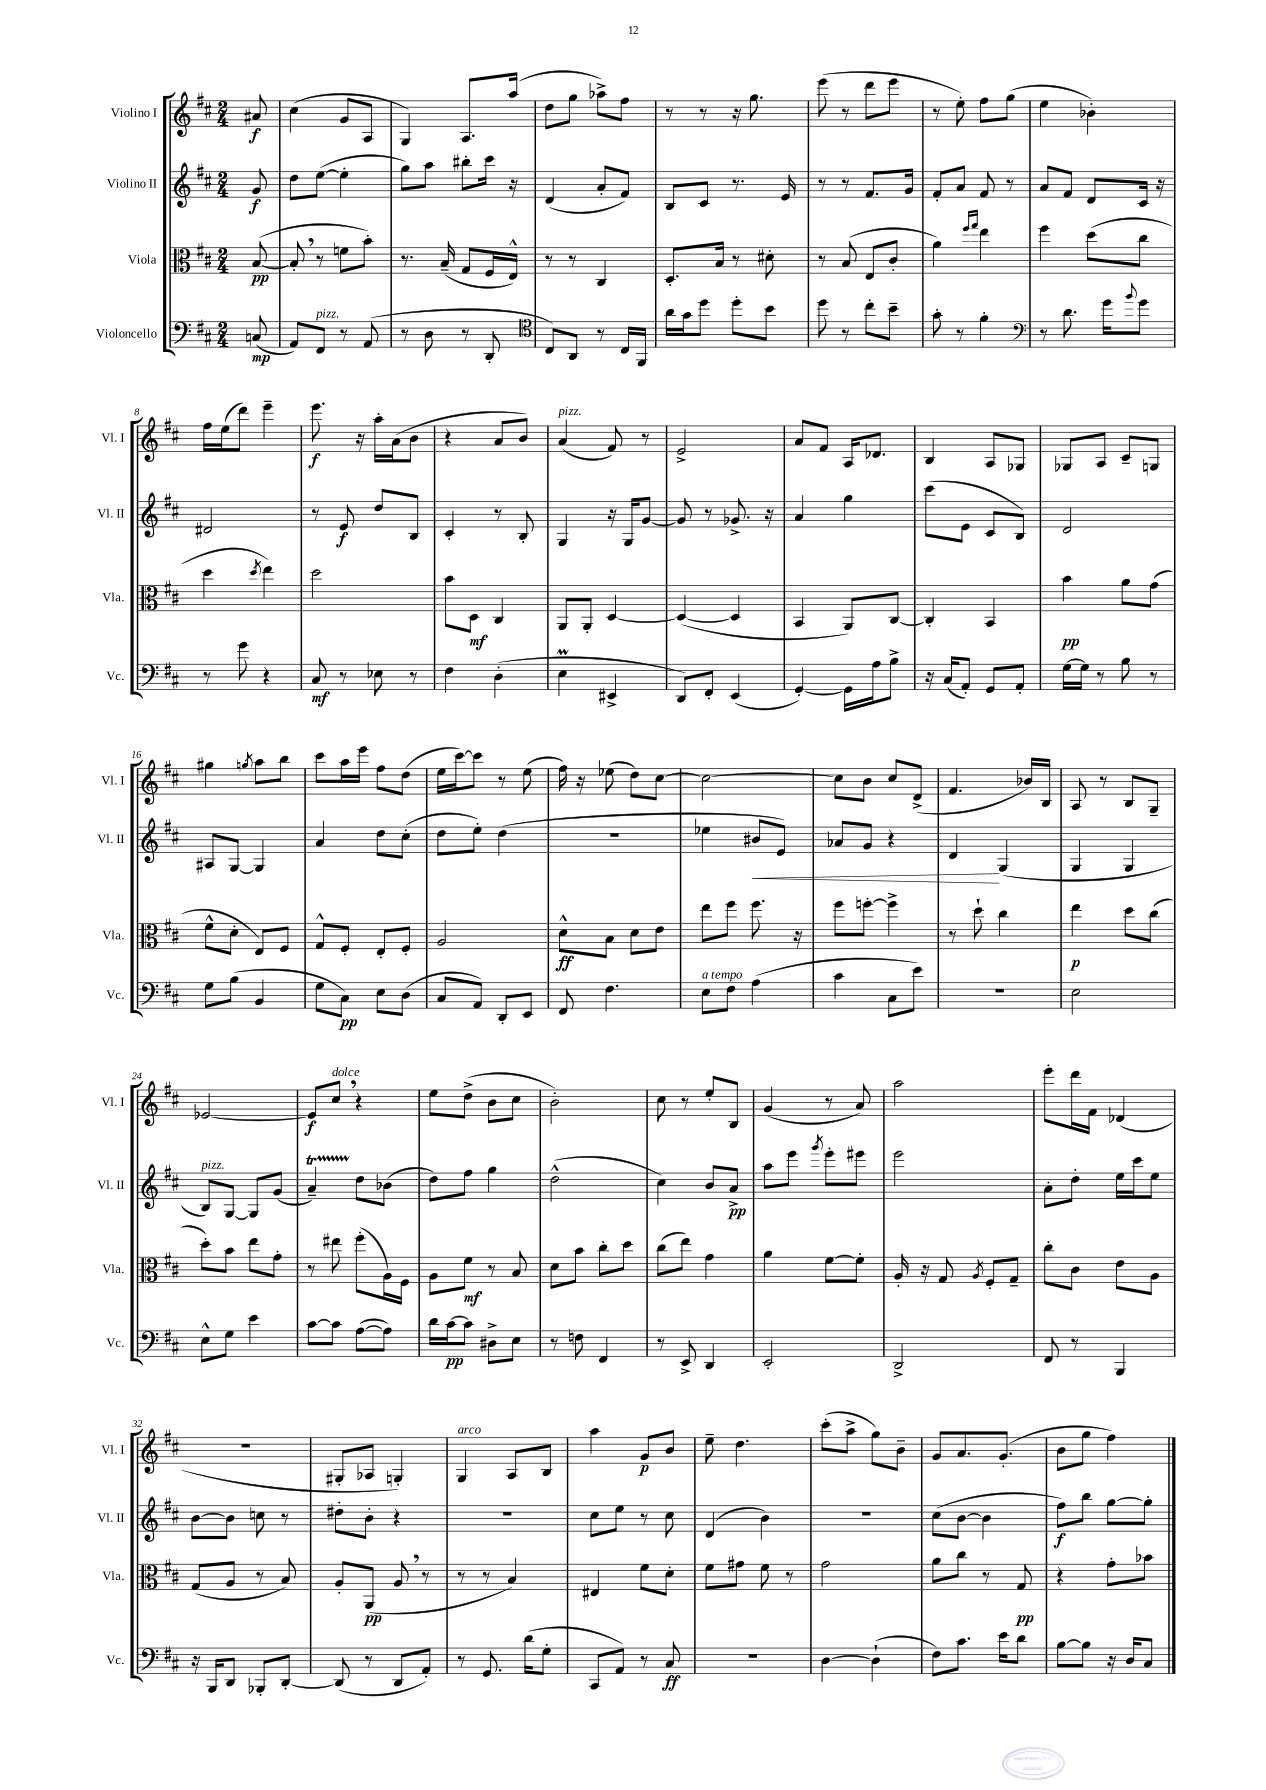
<<
\new StaffGroup <<
\new Staff = "s0" \with { instrumentName = "Violino I" shortInstrumentName = "Vl. I" } {
    \clef treble \key d \major \numericTimeSignature \time 2/4 \partial 8
    ais'8\f |
    cis''4( g'8 a8 |
    g4) a8. a''16( |
    d''8 g''8 aes''8->) fis''8 |
    r8 r8 r16 g''8. |
    e'''8( r8 d'''8 e'''8 |
    r8 e''8-.) fis''8 g''8( |
    e''4 bes'4-.) |
    fis''16 e''16( d'''8) e'''4-- |
    e'''8.\f r16 a''16-. a'16( b'8 |
    r4 a'8 b'8) |
    a'4^\markup { \italic "pizz." }( fis'8) r8 |
    e'2-> |
    a'8 fis'8 a16 des'8. |
    b4 a8 ges8 |
    ges8 a8 cis'8-- g8 |
    gis''4 \acciaccatura { g''8 } a''8 b''8 |
    cis'''8 a''16 e'''16 fis''8 d''8( |
    e''16 cis'''16~) cis'''8 r8 e''8( |
    fis''16) r16 ees''8( d''8) cis''8~ |
    cis''2~ |
    cis''8 b'8 cis''8 d'8->( |
    fis'4. bes'16) b16 |
    a8 r8 b8 g8-- |
    ees'2~ |
    ees'8\f cis''8^\markup { \italic "dolce" } \breathe r4 |
    e''8 d''8->( b'8 cis''8 |
    b'2-.) |
    cis''8 r8 e''8-. b8 |
    g'4( r8 a'8) |
    a''2 |
    e'''8-. d'''16 fis'16 des'4( |
    r2 |
    gis8-. aes8 g4-.) |
    g4^\markup { \italic "arco" } a8 b8 |
    a''4 g'8\p b'8 |
    e''8-- d''4. |
    cis'''8-.( a''8-> g''8) b'8-- |
    g'8 a'8. g'8.-.( |
    b'8 g''8 fis''4) \bar "|." |
}
\new Staff = "s1" \with { instrumentName = "Violino II" shortInstrumentName = "Vl. II" } {
    \clef treble \key d \major \numericTimeSignature \time 2/4 \partial 8
    g'8\f |
    d''8 e''8~( e''4-. |
    g''8) a''8 bis''8-. cis'''16 r16 |
    d'4( a'8-. fis'8) |
    b8 cis'8 r8. e'16 |
    r8 r8 fis'8. g'16 |
    fis'8-. a'8 fis'8 r8 |
    a'8 fis'8 d'8 cis'16 r16 |
    dis'2 |
    r8 e'8\f d''8 b8 |
    cis'4-. r8 b8-. |
    g4 r16 g16 g'8~ |
    g'8 r8 ges'8.-> r16 |
    a'4 g''4 |
    cis'''8( e'8 cis'8 b8) |
    d'2 |
    ais8 g8~ g4 |
    a'4 d''8 cis''8-.( |
    d''8 e''8-.) d''4( |
    R2 |
    ees''4 bis'8\< e'8) |
    aes'8 g'8 r4 |
    d'4\! g4( |
    g4 g4 |
    b8^\markup { \italic "pizz." }) g8~ g8 g'8( |
    a'4--\startTrillSpan) d''8\stopTrillSpan bes'8( |
    d''8) fis''8 g''4 |
    d''2-^( |
    cis''4) b'8 a'8->\pp |
    a''8 e'''8 \acciaccatura { g'''8 } e'''8-. eis'''8 |
    e'''2 |
    a'8-. d''8-. e''16 cis'''16 e''8 |
    b'8~ b'8 c''8 r8 |
    dis''8-. b'8-. r4 |
    r2 |
    cis''8 e''8 r8 cis''8 |
    d'4( b'4) |
    r2 |
    cis''8( b'8~ b'4 |
    fis''8\f) b''8 g''8~ g''8-. \bar "|." |
}
\new Staff = "s2" \with { instrumentName = "Viola" shortInstrumentName = "Vla." } {
    \clef alto \key d \major \numericTimeSignature \time 2/4 \partial 8
    b8~\pp( |
    b8-. \breathe r8 f'8 b'8-.) |
    r8. b16--( g8 fis16 e16-^) |
    r8 r8 cis4 |
    d8.-. b16 r8 dis'8-. |
    r8 b8( e8 cis'8-. |
    a'4) \grace { fis''16 g''16 } e''4 |
    fis''4 d''8( cis''8 |
    d''4 \acciaccatura { d''8 } e''4) |
    d''2 |
    b'8 d8\mf cis4 |
    a,8 a,8-. d4~ |
    d4~( d4 |
    b,4 a,8) cis8~ |
    cis4-. b,4 |
    b'4\pp a'8 g'8( |
    fis'8-^ d'8-. e8) fis8 |
    g8-^ fis8-. e8-. fis8-. |
    a2 |
    d'8-^\ff b8 d'8 e'8 |
    e''8 fis''8 fis''8. r16 |
    fis''8 f''8~-. f''4-> |
    r8 d''8-! cis''4 |
    e''4\p d''8 cis''8( |
    d''8-.) b'8 e''8 g'8-. |
    r8 eis''8 fis''8-.( a16) fis16 |
    a8 fis'8\mf r8 b8 |
    d'8 b'8 cis''8-. d''8 |
    cis''8( e''8) g'4 |
    a'4 fis'8~ fis'8-. |
    a16-. r16 g8 \acciaccatura { a8 } fis8-. g8-- |
    cis''8-. cis'8 e'8 a8 |
    g8( a8 r8 b8) |
    a8-. a,8\pp( a8 \breathe r8 |
    r8 r8 b4) |
    eis4 fis'8 d'8-. |
    fis'8 gis'8 fis'8 r8 |
    g'2 |
    a'8 cis''8 r8 g8\pp |
    r4 g'8-. bes'8 \bar "|." |
}
\new Staff = "s3" \with { instrumentName = "Violoncello" shortInstrumentName = "Vc." } {
    \clef bass \key d \major \numericTimeSignature \time 2/4 \partial 8
    c8\mp( |
    a,8) fis,8^\markup { \italic "pizz." } r8 a,8( |
    r8 d8 r8 d,8-. |
    \clef tenor cis8) a,8 r8 cis16 fis,16 |
    a'16 g'16 d''8 d''8-. b'8 |
    d''8 r8 cis''8-. b'8-- |
    g'8-. r8 fis'4-. |
    \clef bass r8 d'8. g'16 \appoggiatura { b'8 } g'8 |
    r8 g'8 r4 |
    cis8\mf r8 ees8 r8 |
    fis4 d4-.( |
    e4\prall eis,4-> |
    d,8) fis,8-. e,4( |
    g,4~-.) g,16 a16 b8-> |
    r16 cis16( a,8-.) g,8 a,8-. |
    g16~ g16 r8 b8 r8 |
    g8 b8( b,4 |
    g8 cis8\pp) e8 d8( |
    cis8 a,8) d,8-. e,8 |
    fis,8 fis4. |
    e8^\markup { \italic "a tempo" } fis8 a4( |
    cis'4 cis8 e'8) |
    R2 |
    e2 |
    e8-^ g8 e'4 |
    cis'8~ cis'8 a8~( a8) |
    d'16 cis'16~\pp cis'8 dis8-> e8 |
    r8 f8 fis,4 |
    r8 e,8-> d,4 |
    e,2-. |
    d,2-> |
    fis,8 r8 b,,4 |
    r16 b,,16 d,8 bes,,8-. d,8~-. |
    d,8( r8 d,8 a,8-.) |
    r8 g,8. d'16( g8-. |
    cis,8 a,8) r8 cis8\ff |
    r2 |
    d4~ d4-!( |
    fis8) cis'8. e'16 d'8 |
    b8~ b8 r16 d16 cis8 \bar "|." |
}
>>
>>
